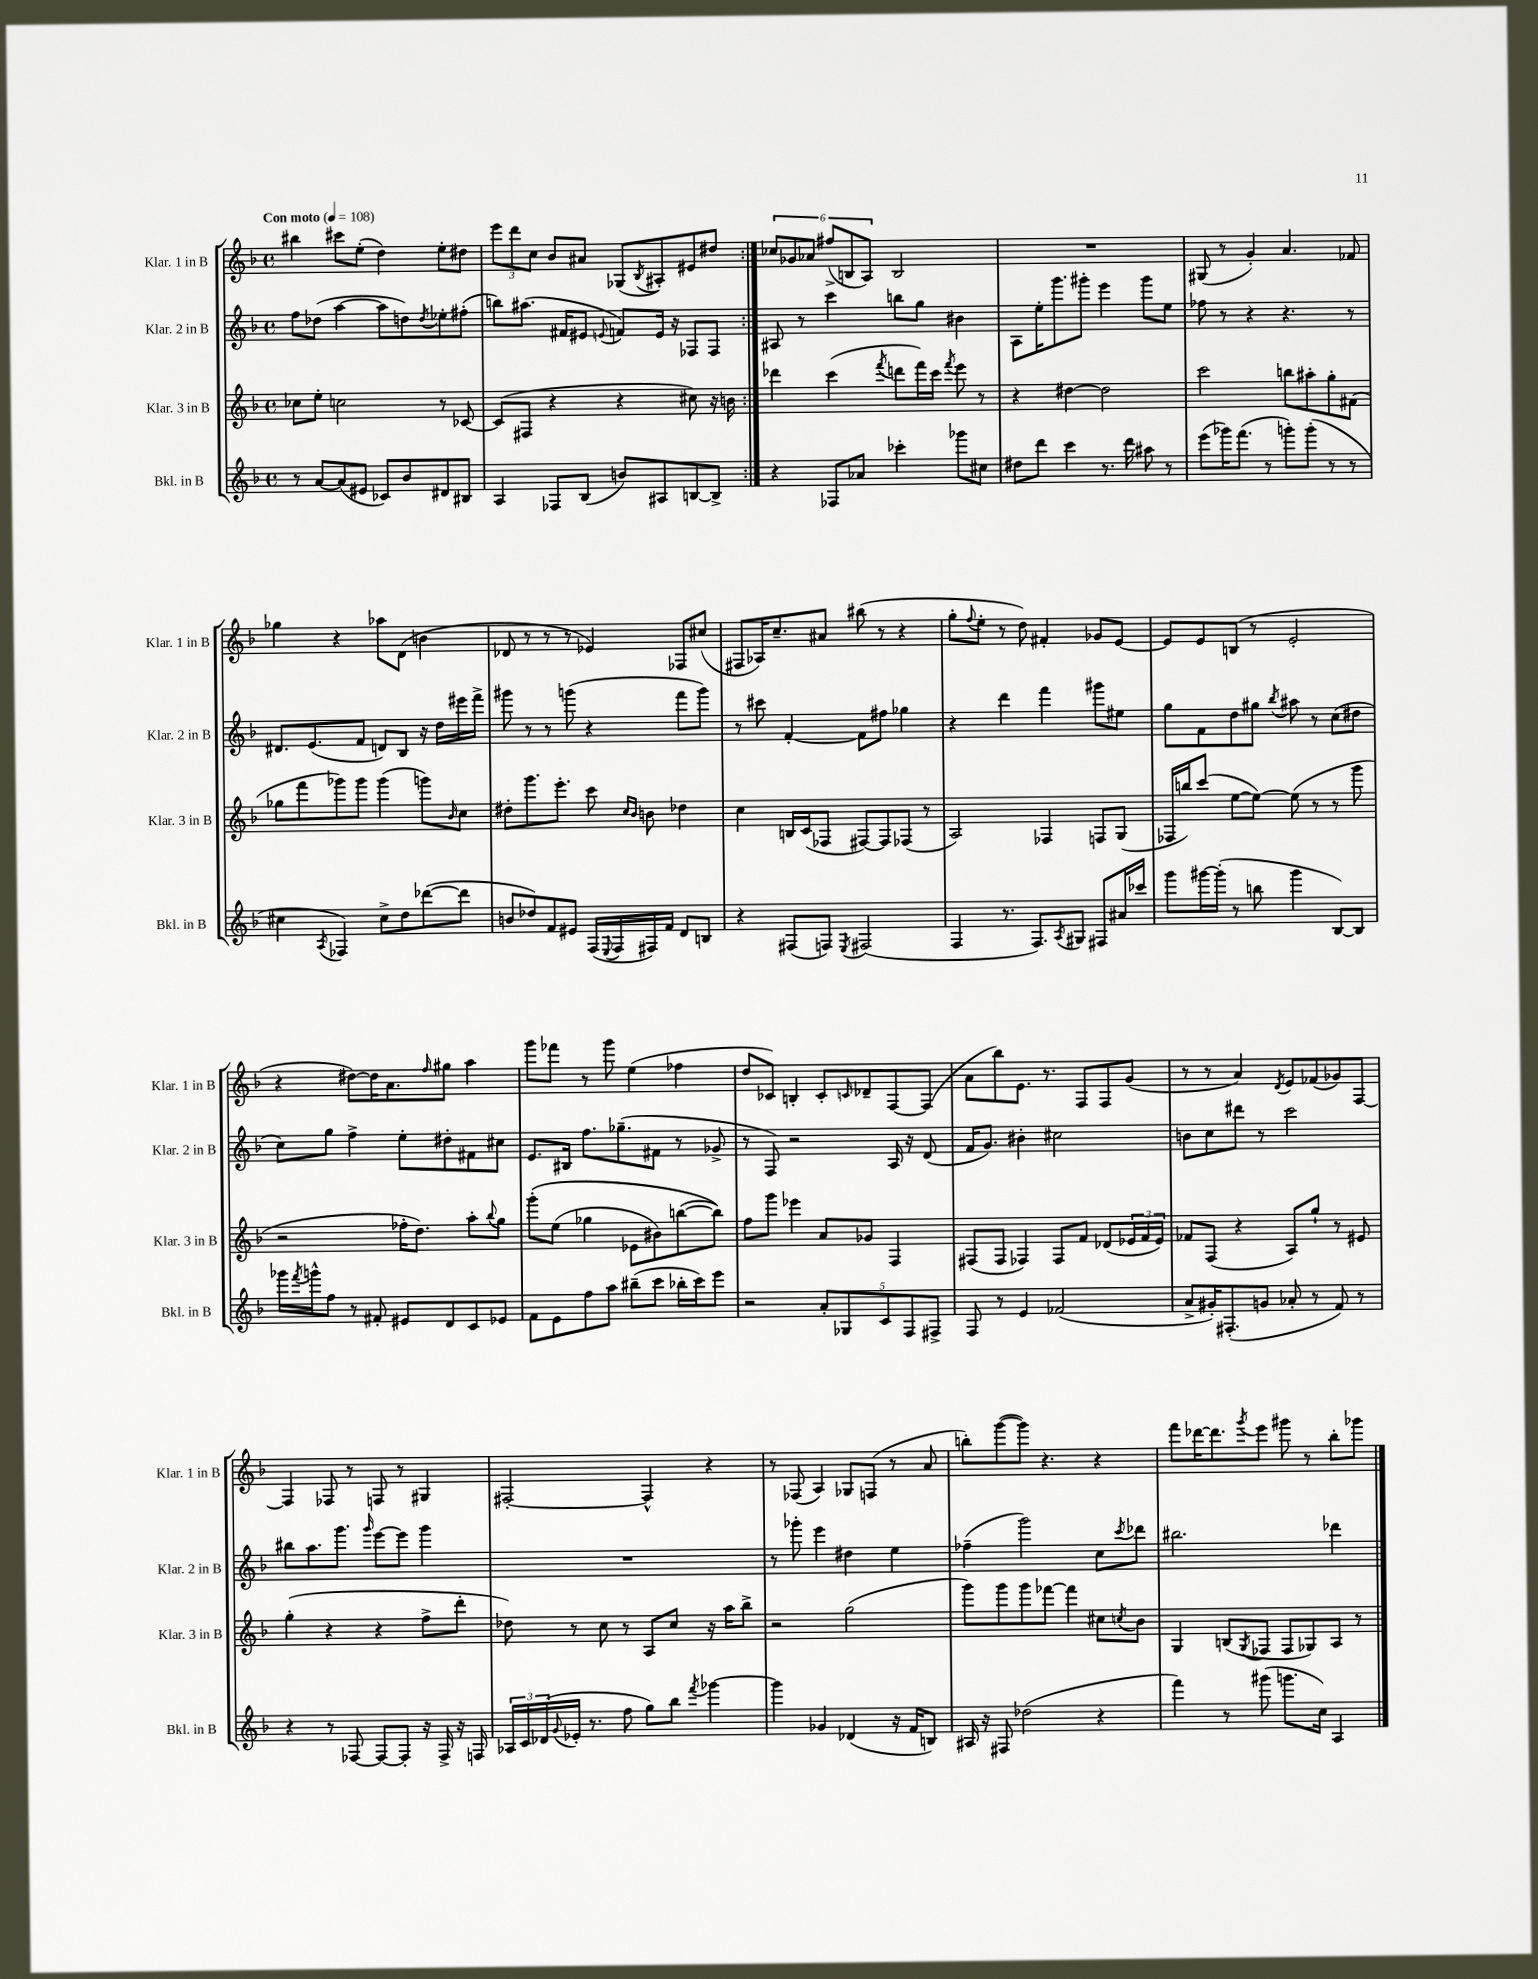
<<
\new StaffGroup <<
\new Staff = "s0" \with { instrumentName = "Klar. 1 in B" shortInstrumentName = "Klar. 1 in B" } {
    \clef treble \key f \major \defaultTimeSignature \time 4/4 \tempo "Con moto" 4 = 108
    \repeat volta 2 { bis''4 cis'''8 e''8-.( d''4) e''8-. dis''8 |
    \tuplet 3/2 { e'''8 d'''8 c''8 } bes'8 ais'8 ges8( \acciaccatura { bes8 } ais8-.) eis'8 dis''8 | }
    \tuplet 6/4 { ces''8 ges'8 aes'8 fis''8->( b8 a8) } b2 |
    R1 |
    gis8( r8 g'4-.) a'4. fes'8 |
    ges''4 r4 aes''8 d'8( b'4 |
    des'8 r8 r8 r8 ees'4) fes8 cis''8( |
    fis8 aes16) c''8.-- ais'8 bis''8( r8 r4 |
    g''8-. \appoggiatura { f''8 } e''8-. r8 d''8) fis'4-. ges'8 e'8~ |
    e'8 e'8 b8( r8 e'2-. |
    r4 dis''8~) dis''16 a'8. \grace { f''16 } gis''8 a''4 |
    g'''8 fes'''8 r8 g'''8 e''4( fes''4 |
    d''8 ces'8) b4-. ces'8-. \grace { c'16 } des'8-- f8~ f8( |
    a'8 bes''8) e'8. r8. f8 f8 g'8( |
    r8 r8 a'4) \acciaccatura { d'8 } e'8 fes'8( ges'8) f8~ |
    f4 fes8 r8 f8 r8 gis4 |
    fis2~-. fis4-^ r4 |
    r8 fes8( a4) ges8 f8( r8 a'8 |
    b''8-.) g'''8~( g'''8) r4. r4 |
    f'''8 des'''16~ des'''8. \acciaccatura { g'''8 } e'''8 gis'''8 r8 bes''8-. ges'''8 \bar "|." |
}
\new Staff = "s1" \with { instrumentName = "Klar. 2 in B" shortInstrumentName = "Klar. 2 in B" } {
    \clef treble \key f \major \defaultTimeSignature \time 4/4
    \repeat volta 2 { f''8 des''8( a''4~ a''8 d''8) \acciaccatura { d''8 } ees''8-. fis''8-.( |
    b''8) ais''8.( fis'16 eis'8 \appoggiatura { e'8 } f'8) e'16 r16 fes8 fes8 | }
    ais8 r8 c'''4 b''8 g''8 bis'4 |
    a8 e''16-. g'''8. gis'''8-. e'''4 gis'''8 e''8 |
    fes''8 r8 r4 r4. r8 |
    dis'8. e'8.( f'8 d'8) bes8 r16 d''16 eis'''16 f'''16-> |
    gis'''8 r8 r8 g'''8( r4 f'''8 g'''8) |
    r8 cis'''8 f'4~-. f'8 fis''8 ges''4 |
    r4 d'''4 f'''4 gis'''8 eis''8 |
    g''8 f'8 d''8 gis''8 \acciaccatura { bes''8 } ais''8 r8 c''8( dis''8 |
    c''8) g''8 f''4-> e''8-. dis''8-. fis'8 cis''8 |
    e'8. bis16 f''8. ges''8.--( fis'8 r8 ges'8-> |
    r8 f8) r2 a16 r16 d'8( |
    f'16 g'8.) bis'4-. cis''2 |
    b'8 c''8 dis'''8 r8 c'''2 |
    bis''8 a''8. g'''8. \grace { g'''16 } e'''8~ e'''8 g'''4 |
    R1 |
    r8 ges'''8-. e'''4 dis''4 e''4 |
    fes''4--( g'''2) c''8 \acciaccatura { c'''8 } des'''8 |
    bis''2. des'''4 \bar "|." |
}
\new Staff = "s2" \with { instrumentName = "Klar. 3 in B" shortInstrumentName = "Klar. 3 in B" } {
    \clef treble \key f \major \defaultTimeSignature \time 4/4
    \repeat volta 2 { ces''8 e''8-. c''2 r8 ces'8~ |
    ces'8( fis8 r4 r4 cis''8) r16 b'16 | }
    des'''4 c'''4( \acciaccatura { f'''8 } d'''8 f'''16) c'''16 \acciaccatura { f'''8 } e'''8 r8 |
    r4 dis''4~ dis''2 |
    c'''2 b''8 ais''8-. g''8-. fis'8( |
    ges''8 f'''8 ges'''8) ges'''8 ges'''4( g'''8) \grace { bes'16 } c''8 |
    dis''8-. g'''8. e'''8.-. c'''8 \grace { c''16 bes'16 } b'8 des''4 |
    c''4 b16 c'16( fes8 fis8~) fis8 fes8( r8 |
    a2) fes4 f8 g8( |
    fes16 b''16) c'''8( e''8~ e''8~) e''8( r8 r8 g'''8 |
    r2 fes''16-. d''8.) a''8-. \appoggiatura { bes''8 } g''8 |
    g'''8-.\( e''8( ges''4 ees'8 bis'8) b''8~( b''8)\) |
    f''8 g'''8 ees'''4 a'8 ges'8 f4 |
    fis8( fis8 fes4) fes8 f'8 des'8( \tuplet 3/2 { ees'16 f'16 ees'16) } |
    fes'8 f8( r4 a8) g''8-! r8 eis'8 |
    g''4-.( r4 r4 f''8-> d'''8-. |
    des''8) r8 c''8 r8 a8 c''8 r16 a''16 bes''8-> |
    r2 g''2( |
    g'''8) g'''8 g'''8 fes'''8~ fes'''4 cis''8 \acciaccatura { c''8 } bes'8 |
    g4 b8( \acciaccatura { g8 } fes8 fes8 ges8) a8 r8 \bar "|." |
}
\new Staff = "s3" \with { instrumentName = "Bkl. in B" shortInstrumentName = "Bkl. in B" } {
    \clef treble \key f \major \defaultTimeSignature \time 4/4
    \repeat volta 2 { r8 a'8~ a'8( eis'8 ces'8) bes'8 dis'8 bis8 |
    a4 fes8 bes8( b'8) ais8 b8~ b8-> | }
    r4 fes8 aes'8 ces'''4-. ges'''8 cis''8 |
    dis''8 d'''8 c'''4 r8. d'''16 ais''8 r8 |
    e'''8( ges'''16) f'''8.( r8 g'''8-.) g'''8-.( r8 r8 |
    cis''4 \acciaccatura { a8 } fes4) cis''8-> d''8 des'''8~( des'''8 |
    b'8 des''8) f'8 eis'8 f16( \appoggiatura { e8 } f16 fis16) f'16 d'8 b8 |
    r4 fis8( f8) \acciaccatura { e8 } fis2( |
    f4 r8. f8.) \acciaccatura { a8 } gis8 fis8 ais'16 ces'''16 |
    g'''8 gis'''16~ gis'''16-.( r8 b''8 gis'''4 bes8~) bes8 |
    ges'''16 \acciaccatura { f'''8 } g'''16-^ f''8 r8 fis'8-. eis'8 d'8 c'8 ees'8 |
    f'8 e'8 f''8 a''8 bis''8--( c'''8 bes''16-. c'''16) e'''8 |
    r2 \tuplet 5/4 { a'8-. ges8 c'8 f8 fis8-> } |
    f8 r8 e'4 fes'2( |
    a'8-> gis'16-.) fis8.-.( g'8 aes'8-. r8 f'8) r8 |
    r4 r8 fes8~ fes8~ fes8-. r16 fes16-> r16 f16 |
    \tuplet 3/2 { aes16 c'16 des'16( } \appoggiatura { g'8 } ees'16-. r8. f''8 g''8) bes''8 \acciaccatura { f'''8 } ges'''4~ |
    ges'''4 ges'4 des'4( r16 f'16 b8) |
    ais16 r16 fis8 des''2( r4 |
    f'''4) r8 gis'''8( g'''8. c''16) a4 \bar "|." |
}
>>
>>
\layout { \context { \Score \remove "Bar_number_engraver" } }
